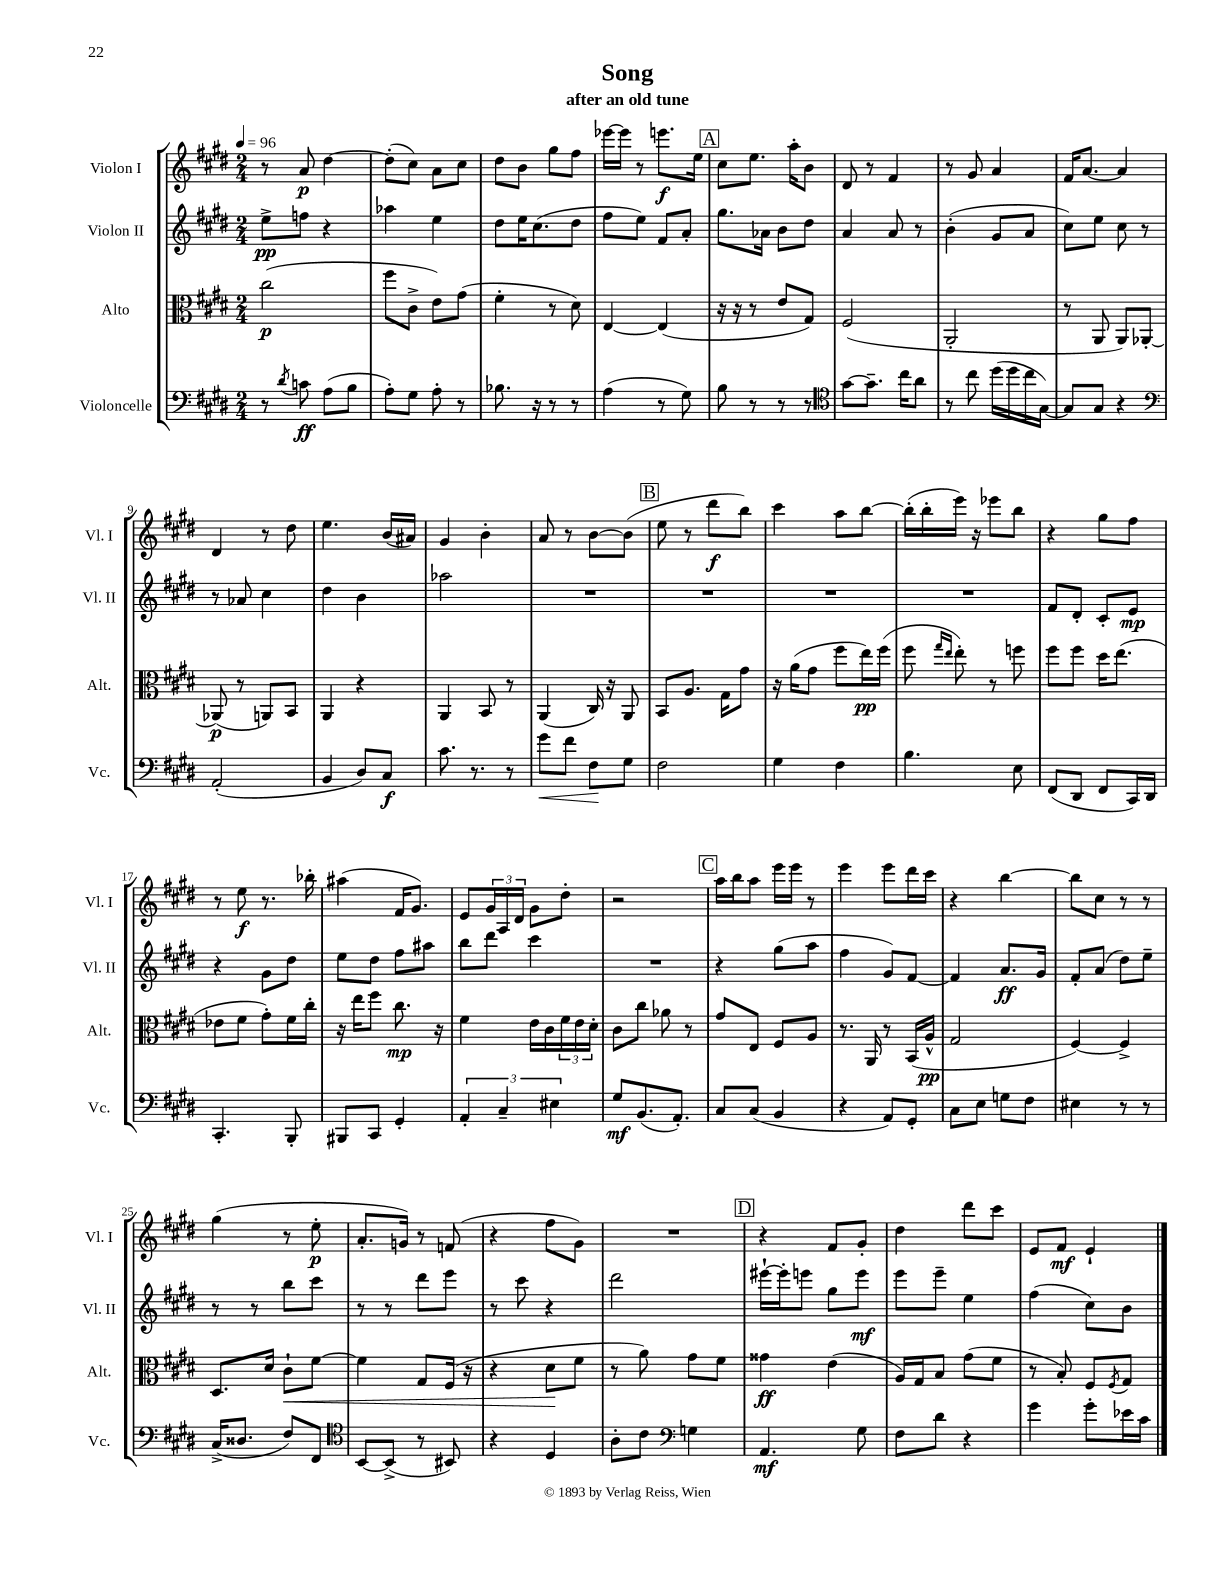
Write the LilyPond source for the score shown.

\header { title = "Song" subtitle = "after an old tune" }
<<
\new StaffGroup <<
\new Staff = "s0" \with { instrumentName = "Violon I" shortInstrumentName = "Vl. I" } {
    \clef treble \key e \major \numericTimeSignature \time 2/4 \tempo 4 = 96
    r8 a'8\p dis''4~ |
    dis''8-.( cis''8) a'8 cis''8 |
    dis''8 b'8 gis''8 fis''8 |
    ees'''16~ ees'''16 r8 e'''8.\f e''16 |
    \mark \markup { \box "A" } cis''8 e''8. a''16-. b'8 |
    dis'8 r8 fis'4 |
    r8 gis'8 a'4 |
    fis'16 a'8.~ a'4 |
    dis'4 r8 dis''8 |
    e''4. b'16( ais'16) |
    gis'4 b'4-. |
    a'8 r8 b'8~ b'8( |
    \mark \markup { \box "B" } e''8 r8 dis'''8\f b''8) |
    cis'''4 a''8 b''8~ |
    b''16-.( b''16-. e'''16) r16 ees'''8 b''8 |
    r4 gis''8 fis''8 |
    r8 e''8\f r8. bes''16-. |
    ais''4( fis'16 gis'8.) |
    e'8 \tuplet 3/2 { gis'16 a16 dis'16 } gis'8 dis''8-. |
    r2 |
    \mark \markup { \box "C" } a''16 b''16 a''8 e'''16 e'''16 r8 |
    e'''4 e'''8 dis'''16 cis'''16 |
    r4 b''4~ |
    b''8 cis''8 r8 r8 |
    gis''4( r8 e''8-.\p |
    a'8.-. g'16) r8 f'8( |
    r4 fis''8 gis'8) |
    R2 |
    \mark \markup { \box "D" } r4 fis'8 gis'8-. |
    dis''4 dis'''8 cis'''8 |
    e'8 fis'8\mf e'4-! \bar "|." |
}
\new Staff = "s1" \with { instrumentName = "Violon II" shortInstrumentName = "Vl. II" } {
    \clef treble \key e \major \numericTimeSignature \time 2/4
    e''8->\pp f''8 r4 |
    aes''4 e''4 |
    dis''8 e''16 cis''8.( dis''8 |
    fis''8 e''8) fis'8 a'8-. |
    \mark \markup { \box "A" } gis''8. aes'16 b'8 dis''8 |
    a'4 a'8 r8 |
    b'4-.( gis'8 a'8 |
    cis''8) e''8 cis''8 r8 |
    r8 aes'8 cis''4 |
    dis''4 b'4 |
    aes''2 |
    R2 |
    \mark \markup { \box "B" } R2 |
    R2 |
    R2 |
    fis'8 dis'8-. cis'8-. e'8\mp |
    r4 gis'8 dis''8 |
    e''8 dis''8 fis''8 ais''8 |
    b''8 dis'''8 cis'''4 |
    R2 |
    \mark \markup { \box "C" } r4 gis''8( a''8 |
    fis''4 gis'8) fis'8~ |
    fis'4 a'8.\ff gis'16 |
    fis'8-. a'8( dis''8) e''8-- |
    r8 r8 b''8 cis'''8 |
    r8 r8 dis'''8 e'''8 |
    r8 cis'''8 r4 |
    dis'''2 |
    \mark \markup { \box "D" } eis'''16~-! eis'''16-. e'''8 gis''8 e'''8\mf |
    e'''8 e'''8-- e''4 |
    fis''4( cis''8) b'8 \bar "|." |
}
\new Staff = "s2" \with { instrumentName = "Alto" shortInstrumentName = "Alt." } {
    \clef alto \key e \major \numericTimeSignature \time 2/4
    cis''2\p( |
    fis''8 cis'8-> e'8) gis'8( |
    fis'4-. r8 dis'8) |
    e4~ e4( |
    \mark \markup { \box "A" } r16 r16 r8 e'8 gis8) |
    fis2( |
    a,2-. |
    r8 a,8 a,8) aes,8~-. |
    aes,8\p( r8 a,8) b,8 |
    a,4 r4 |
    a,4 b,8 r8 |
    a,4( cis16) r16 a,8 |
    \mark \markup { \box "B" } b,8 a8. gis16 gis'8 |
    r16 a'16( gis'8 fis''8 e''16\pp) fis''16( |
    fis''8 \grace { gis''16 e''16 } e''8-.) r8 f''8 |
    fis''8 fis''8 dis''16 e''8.( |
    ees'8 fis'8 gis'8-.) fis'16 cis''16-. |
    r16 e''16 fis''8 cis''8.\mp r16 |
    fis'4 e'16 cis'16 \tuplet 3/2 { fis'16 e'16 dis'16-. } |
    cis'8 cis''8 aes'8 r8 |
    \mark \markup { \box "C" } gis'8 e8 fis8 a8 |
    r8. a,16 r8 b,16( a16-^\pp |
    gis2 |
    fis4~) fis4-> |
    dis8. dis'16 cis'8-!\< fis'8~ |
    fis'4 gis8 fis16( r16 |
    r4 dis'8\! fis'8 |
    r8 a'8) gis'8 fis'8 |
    \mark \markup { \box "D" } gisis'4\ff e'4( |
    a16) gis16 b8 gis'8( fis'8 |
    r8 b8-.) fis8 \acciaccatura { fis8 } gis8 \bar "|." |
}
\new Staff = "s3" \with { instrumentName = "Violoncelle" shortInstrumentName = "Vc." } {
    \clef bass \key e \major \numericTimeSignature \time 2/4
    r8 \acciaccatura { dis'8 } c'8\ff a8( b8 |
    a8-.) gis8 a8-. r8 |
    bes8. r16 r8 r8 |
    a4( r8 gis8) |
    \mark \markup { \box "A" } b8 r8 r8 r8 |
    \clef tenor gis'8~ gis'8.-- cis''16 a'8 |
    r8 cis''8 dis''16( dis''16 cis''16 gis16~) |
    gis8 gis8 r4 |
    \clef bass a,2-.( |
    b,4 dis8) cis8\f |
    cis'8. r8. r8 |
    gis'8\< fis'8 fis8\! gis8 |
    \mark \markup { \box "B" } fis2 |
    gis4 fis4 |
    b4. e8 |
    fis,8( dis,8 fis,8 cis,16) dis,16 |
    cis,4.-. b,,8-. |
    bis,,8 cis,8 gis,4-. |
    \tuplet 3/2 { a,4-. cis4-- eis4 } |
    gis8\mf b,8.( a,8.-.) |
    \mark \markup { \box "C" } cis8 cis8( b,4 |
    r4 a,8) gis,8-. |
    cis8 e8 g8 fis8 |
    eis4 r8 r8 |
    cis16->( disis8. fis8) fis,8 |
    \clef tenor b,8~ b,8->( r8 bis,8) |
    r4 dis4 |
    a8-. cis'8 \clef bass g4 |
    \mark \markup { \box "D" } a,4.\mf gis8 |
    fis8 dis'8 r4 |
    gis'4 gis'8-. ees'16 cis'16 \bar "|." |
}
>>
>>
